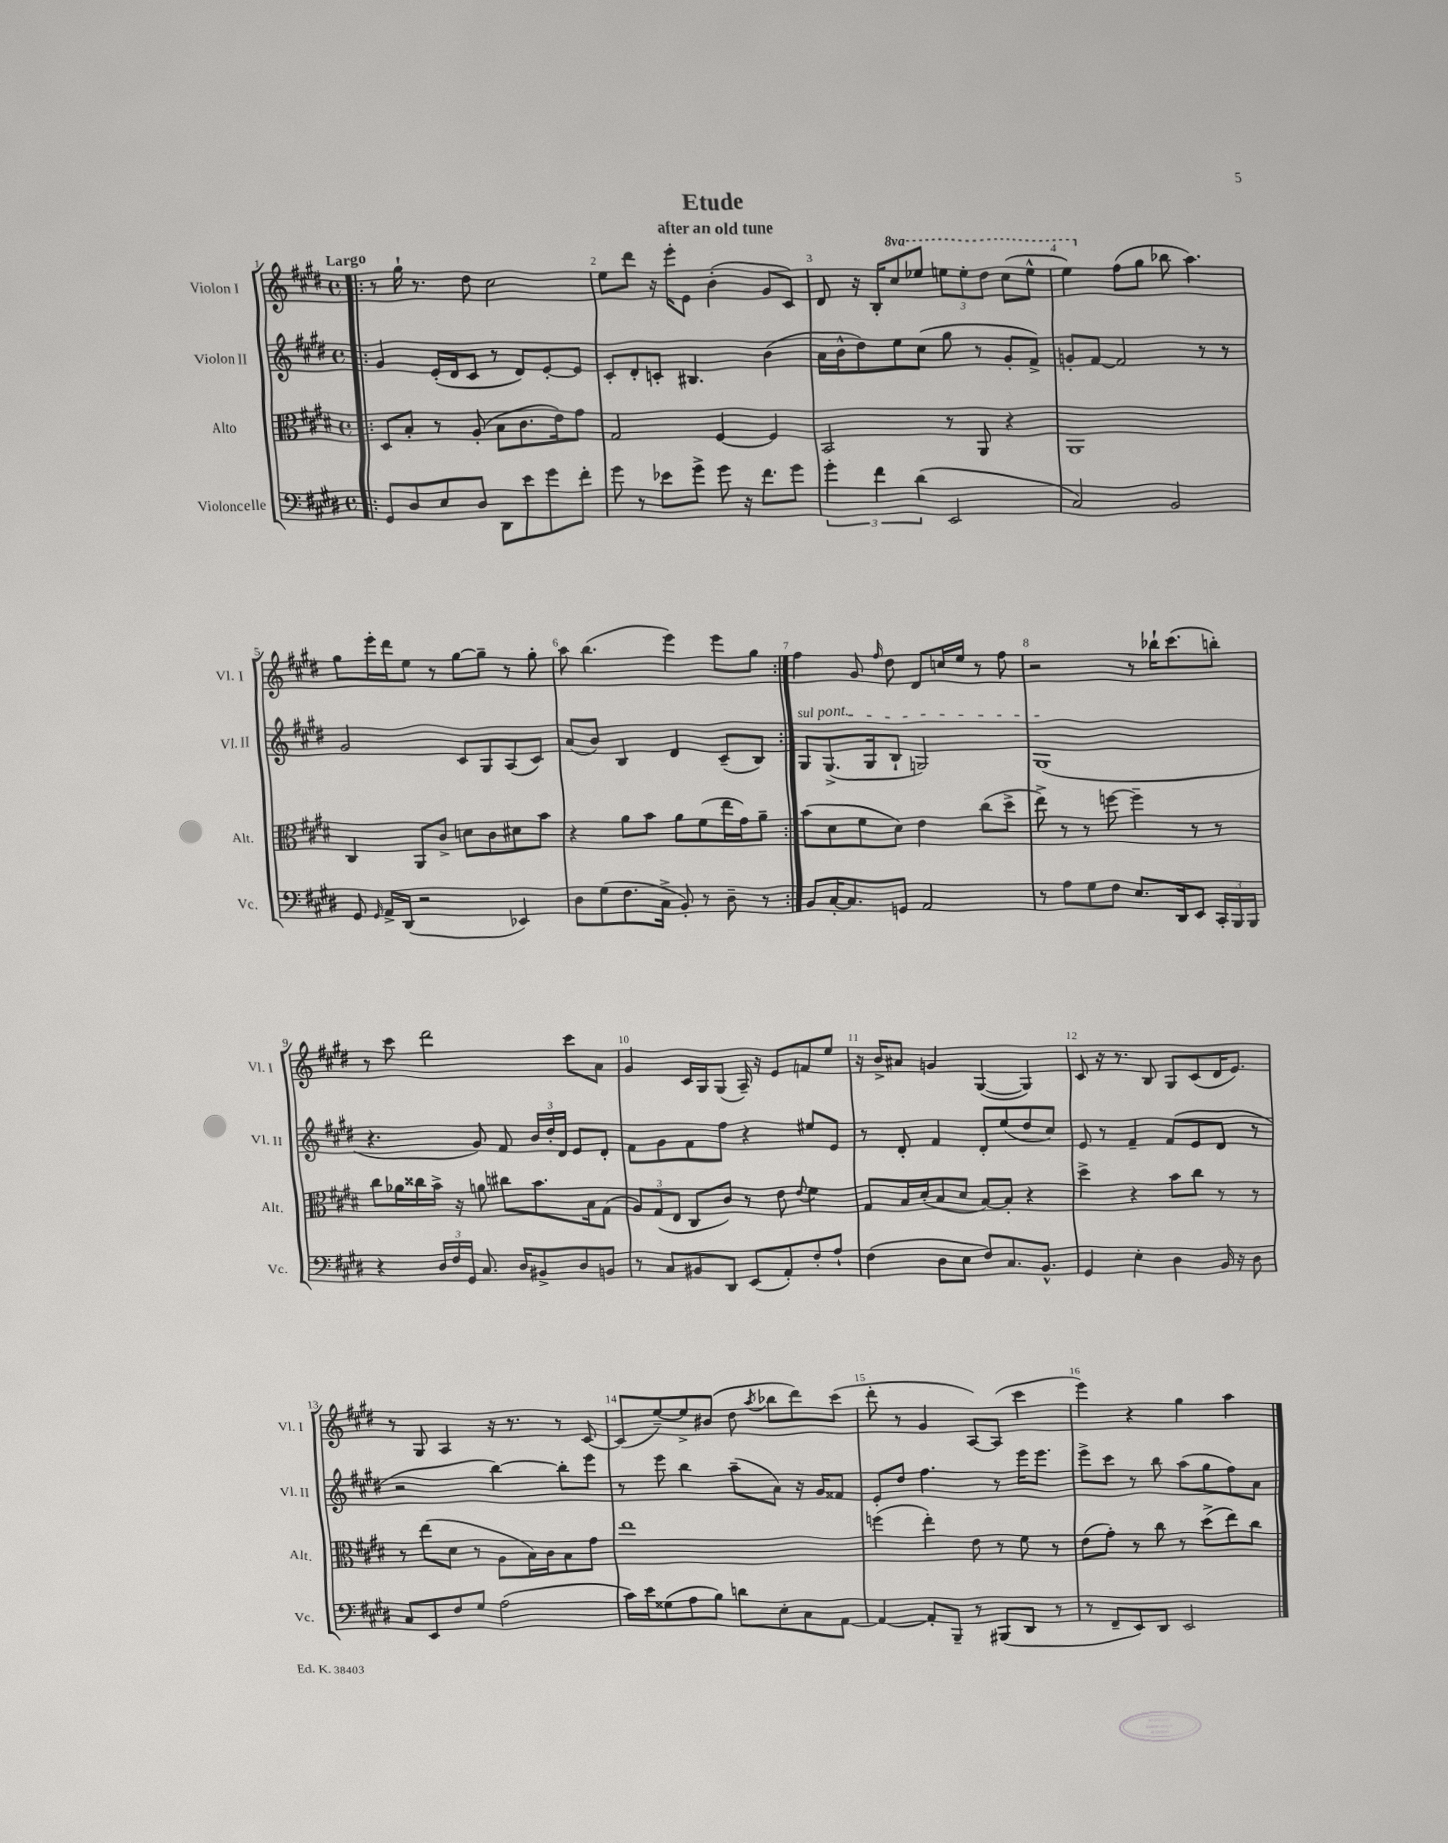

**kern	**kern	**kern	**kern
*part4	*part3	*part2	*part1
*staff4	*staff3	*staff2	*staff1
*I"Violoncelle	*I"Alto	*I"Violon II	*I"Violon I
*I'Vc.	*I'Alt.	*I'Vl. II	*I'Vl. I
*clefF4	*clefC3	*clefG2	*clefG2
*k[f#c#g#d#]	*k[f#c#g#d#]	*k[f#c#g#d#]	*k[f#c#g#d#]
*M4/4	*M4/4	*M4/4	*M4/4
*met(c)	*met(c)	*met(c)	*met(c)
=1!|:	=1!|:	=1!|:	=1!|:
!	!	!	!LO:TX:a:B:t=Largo
8GG#/L	8D#/L	4g#/	8r
8D#/	8B'/J	.	16gg#`\
.	.	.	8.r
8E/	8r	(16e'/LL	.
.	.	16d#/J	.
8D#/J	(8A'/	8c#/J	8dd#\
8DD#\L	8B\L	8r	2cc#\
8e\	8.c#\	8d#/L)	.
8g#\	.	[8e'/	.
.	16e\k)	.	.
8f#'\J	8g#\J	8e/J]	.
=2	=2	=2	=2
8g#\	2G#/	8c#'/L	8ee\L
8r	.	8d#'/	8ddd#\J
8e-X\L	.	8cn'/J	16r
.	.	.	16eee'\KL
8g#^\J	.	4.B#X/	8e\J
8g#\	[4F#/	.	(4b'\
16r	.	.	.
8.f#\L	.	.	.
.	4F#/]	(4b\	8g#/L
8g#\J	.	.	8c#/J)
=3	=3	=3	=3
6g#'\	2BB/	16a\LL	8d#/
.	.	16b^^\J	.
.	.	8dd#\)	16r
6f#\	.	.	.
.	.	.	16B'/KL
*	*	*	*8va
.	.	8ee\	8ccc#/
(6d#\	.	.	.
.	.	(8cc#\J	8eee-X/J
2EE/	8r	8gg#\	12eeen\L
.	.	.	12eee'\
.	8AA/	8r	.
.	.	.	12ddd#\J
.	4r	8g#'/L	(8ccc#\L
.	.	8f#^/J)	8eee^^\J
=4	=4	=4	=4
2C#/)	1AA	8gn'/L	4eee\)
.	.	[8f#/J	.
*	*	*	*X8va
.	.	2f#/]	(8ff#\L
.	.	.	8gg#\J
2BB/	.	.	8bb-X\
.	.	.	4.aa\)
.	.	8r	.
.	.	8r	.
!!LO:LB:g=z
=5	=5	=5	=5
8GG#/	4C#/	2g#/	8gg#\L
16qqGG#/	.	.	.
16AA^/LL	.	.	16eee'\L
(16DD#/JJ	.	.	16ddd#\J
2r	8AA/L	.	8ee\J
.	8c#^/J	.	8r
.	8dn\L	8c#/L	[8gg#\L
.	8c#\	8G#/	8gg#~\J]
4EE-X/)	8d#X\	(8A/	8r
.	8b\J	8c#/J)	8gg#'\
=6	=6	=6	=6
8D#\L	4r	(8a/L	8aa\
(8G#\	.	8b/J)	(4.bb\
8.F#\	8a\L	4B/	.
.	8b\J	.	.
16C#^\Jk	.	.	.
8BB'/)	8a\L	4d#/	4eee\)
8r	(8f#\	.	.
8D#~\	16ee\L	(8c#~/L	8eee\L
.	16g#\J)	.	.
8r	8a~\J	8B/J)	8gg#\J
=7:|!	=7:|!	=7:|!	=7:|!
!	!	!LO:TX:a:i:t=sul pont.	!
8BB/L	(8b\L	8G#/L	4ff#\
[16C#'/K	8d#\	(8.G#^/	.
8.C#/]	.	.	.
.	8f#\	.	8g#/
.	.	16G#/k	.
.	.	.	16qqff#/
8GGn/J	8d#\J)	8B`/J	8dd#\
2AA/	4e\	2Gn/)	8d#/L
.	.	.	16ccn/L
.	.	.	16ee/JJ
.	(8cc#\L	.	8r
.	8dd#^\J	.	8ff#\
=8	=8	=8	=8
8r	8ee^\)	(1G#	2r
8A\L	8r	.	.
8G#\	8r	.	.
8F#\J	[8ffn\	.	.
8.E/L	4ff~\]	.	8r
.	.	.	16bb-X`\KL
16DD#/k	.	.	(8.ccc#\
8EE/J	8r	.	.
24CC#'/LL	8r	.	8bbn'\J)
24BBB/	.	.	.
24BBB/JJ	.	.	.
!!LO:LB:g=z
=9	=9	=9	=9
4r	8cc#\L	4.r	8r
.	16a-X\L	.	8ccc#\
.	16cc##X\	.	.
24D#/LL	16b^\JJ	.	2ddd#\
24F#/	.	.	.
.	16r	.	.
24GG#/JJ	.	.	.
8.C#/	8an\	8g#/)	.
.	8cc#X\L	8f#/	.
16D#/KL	.	.	.
8BB#X^/	8.b\	24b/LL	.
.	.	24dd#'/	.
.	.	24d#/JJ	.
8D#/	.	8e/L	8ccc#\L
.	16B\k	.	.
8BBn/J	(8G#\J	8d#'/J	8a\J
=10	=10	=10	=10
8r	12A/L)	8f#\L	4g#/
.	(12G#/	.	.
8C#/L	.	8g#\	.
.	12E/J	.	.
8BB#X/	8C#/L	8f#\	16c#/LL
.	.	.	16G#/J
8DD#/J	8c#/J)	8ff#\J	(8G#/J
(8EE/L	8r	4r	16A~/)
.	.	.	16r
8AA'/)	8e\	.	8e/L
.	8qqe/	.	.
8F#'/	4f#\	8ee#X/L	8fn/
8A`/J	.	8e/J	8ee/J
=11	=11	=11	=11
(4F#\	8G#/L	8r	16r
.	.	.	16b^/KL
.	16B/L	8d#'/	8a#X/J
.	(16d#'/J	.	.
8D#\L	8B/	4f#/	4gn/
8E\J	8d#/J	.	.
8F#/L)	[8B/L)	8d#'/L	([4G#/
8.C#/	8B'/J]	(8ee/	.
.	4r	8dd#/	4G#/])
8.BB^^/J	.	.	.
.	.	8cc#/J)	.
=12	=12	=12	=12
4GG#/	4dd#^\	8e/	8c#/
.	.	8r	16r
.	.	.	8.r
4E'\	4r	4f#~/	.
.	.	.	8B/
4D#\	8b\L	(8f#/L	8G#/L
.	8cc#\J	8e/	(8c#/
16BB/	8r	8d#/J	16d#/K
16r	.	.	8.e/J)
8D#\	8r	8r	.
!!LO:LB:g=z
=13	=13	=13	=13
8C#/L	8r	2r	8r
8EE/	(8ee\L	.	8G#/
8F#/	8d#\J	.	4A/
8G#/J	8r	.	.
(2A\	8A\L	[4bb\)	16r
.	.	.	8.r
.	16B\L)	.	.
.	16c#\J	.	.
.	8B\	8bb'\L]	8r
.	8g#\J	8eee\J	[8c#/
=14	=14	=14	=14
16c#\LL)	1ee	8r	(8c#/L]
16e\J	.	.	.
(8G##X\	.	8eee\	[8ee~/)
8A\	.	4bb\	8ee^/]
8B\J)	.	.	(8b#X/J
8dn\L	.	(8aa~\L	8dd#\
.	.	.	8qaa/
8E'\	.	8a\J)	8bb-X\L
8C#\	.	16r	8ddd#\)
.	.	16g#/KL	.
[8AA\J	.	8f##X/J	(8ccc#\J
=15	=15	=15	=15
4AA/_	(4ffn\	8e'/L	8ddd#'\
.	.	8dd#/J	8r
8AA'/L]	4ee'\)	4.ff#\	4g#/
8BBB~/J	.	.	.
8r	8e\	.	[8A/L)
(8BBB#X/L	8r	8r	(8A/J]
8DD#/J	8f#\	16eee\KL	4ccc#\
.	.	8.eee\J	.
8r	8r	.	.
=16	=16	=16	=16
8r	(8e\L	8eee^\L	4eee\)
8FF#~/L	8g#'\J)	8ccc#\J	.
8EE/)	8r	8r	4r
8DD#/J	8cc#\	8bb\	.
2EE/	8r	(8aa\L	4gg#\
.	(8dd#^\L	8gg#\	.
.	8ee\)	8ff#\)	4aa\
.	8cc#\J	8a\J	.
==	==	==	==
*-	*-	*-	*-
